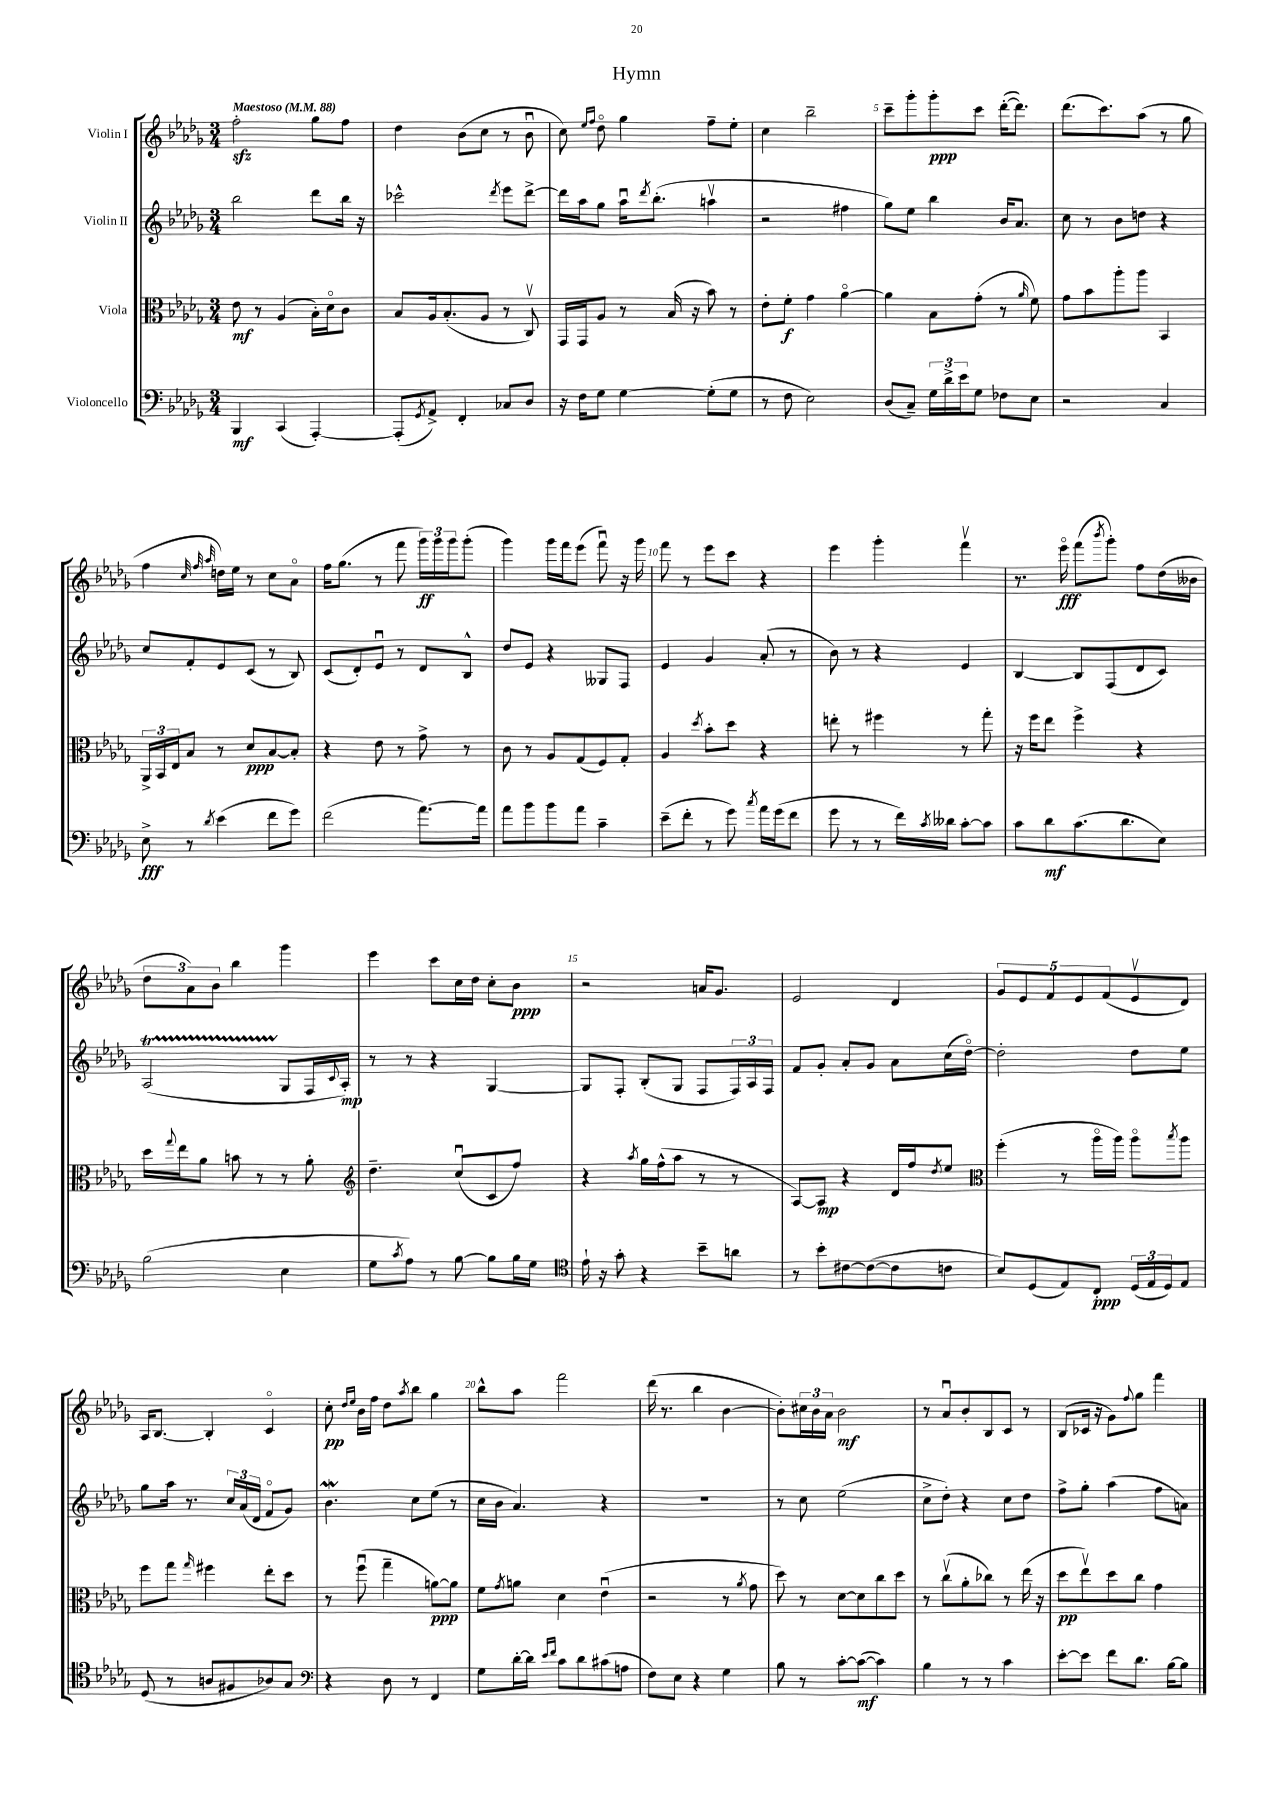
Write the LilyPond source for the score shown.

\header { title = "Hymn" }
<<
\new StaffGroup <<
\new Staff = "s0" \with { instrumentName = "Violin I" } {
    \clef treble \key des \major \numericTimeSignature \time 3/4 \tempo "Maestoso" 4 = 88
    f''2-.\sfz ges''8 f''8 |
    des''4 bes'8( c''8 r8 bes'8\downbow |
    c''8) \grace { ees''16 f''16 } des''8\flageolet ges''4 f''8-- ees''8-. |
    c''4 bes''2-- |
    c'''8-- ges'''8-. ges'''8-.\ppp c'''8 des'''16~-.( des'''8.) |
    des'''8.( c'''8.) aes''8( r8 ges''8 |
    f''4 \grace { c''32 f''32 aes''32 } d''16) ees''16 r8 c''8 aes'8\flageolet |
    f''16 ges''8.( r8 f'''8 \tuplet 3/2 { ges'''16\ff) ges'''16 ges'''16 } ges'''8-.( |
    ges'''4) ges'''16 f'''16 ees'''8( f'''8\downbow) r16 ges'''16 |
    f'''8 r8 ees'''8 c'''8 r4 |
    ees'''4 ges'''4-. f'''4\upbow |
    r8. ees'''16\flageolet\fff f'''8( \acciaccatura { bes'''8 } ges'''8-.) f''8 des''16( beses'16 |
    \tuplet 3/2 { des''8 aes'8) bes'8 } bes''4 ges'''4 |
    ees'''4 c'''8 c''16 des''16 c''8-. bes'8\ppp |
    r2 a'16 ges'8. |
    ees'2 des'4 |
    \tuplet 5/4 { ges'8 ees'8 f'8 ees'8 f'8( } ees'8\upbow des'8) |
    aes16 bes8.~ bes4-. c'4\flageolet |
    c''8-.\pp \grace { des''16 ees''16 } bes'16 f''16 des''8 \acciaccatura { aes''8 } bes''8 ges''4 |
    bes''8-^ aes''8 f'''2 |
    des'''16( r8. bes''4 bes'4~ |
    bes'8-.) \tuplet 3/2 { cis''16 bes'16 aes'16 } bes'2\mf |
    r8 aes'8\downbow bes'8-. bes8 c'8 r8 |
    bes8( ces'16 r16 ges'8) \appoggiatura { f''8 } ges''8 f'''4 \bar "|." |
}
\new Staff = "s1" \with { instrumentName = "Violin II" } {
    \clef treble \key des \major \numericTimeSignature \time 3/4
    bes''2 des'''8 bes''16 r16 |
    ces'''2-^ \acciaccatura { des'''8 } ees'''8 des'''8~-> |
    des'''16 aes''16 ges''8 aes''16\downbow \acciaccatura { des'''8 } bes''8.-.( a''4\upbow |
    r2 fis''4 |
    ges''8) ees''8 bes''4 bes'16 aes'8. |
    c''8 r8 bes'8 d''8 r4 |
    c''8 f'8-. ees'8 c'8( r8 bes8) |
    c'8( des'8-.) ees'8\downbow r8 des'8 bes8-^ |
    des''8 ees'8 r4 geses8 f8 |
    ees'4 ges'4 aes'8-.( r8 |
    bes'8) r8 r4 ees'4 |
    bes4~ bes8 f8( des'8 c'8) |
    aes2\startTrillSpan( ges8\stopTrillSpan f16 \appoggiatura { c'8 } aes16-.\mp) |
    r8 r8 r4 ges4~ |
    ges8 f8-. bes8-.( ges8 f8 \tuplet 3/2 { f16) aes16 f16 } |
    f'8 ges'8-. aes'8-. ges'8 aes'8 c''16( des''16~\flageolet) |
    des''2-. des''8 ees''8 |
    ges''8 aes''16 r8. \tuplet 3/2 { c''16 aes'16( des'16 } f'8\flageolet ges'8) |
    bes'4.\mordent c''8 ees''8( r8 |
    c''16 bes'16 aes'4.) r4 |
    R2. |
    r8 c''8 ees''2( |
    c''8-> des''8-.) r4 c''8 des''8 |
    f''8-> ges''8-. aes''4( f''8 a'8) \bar "|." |
}
\new Staff = "s2" \with { instrumentName = "Viola" } {
    \clef alto \key des \major \numericTimeSignature \time 3/4
    ees'8\mf r8 aes4( bes16-.) des'16\flageolet c'8 |
    bes8 aes16 bes8.-.( aes8 r8 c8\upbow) |
    ges,16 ges,16 aes8 r8 bes16( r16 bes'8) r8 |
    ees'8-. f'8-.\f ges'4 aes'4~\flageolet |
    aes'4 bes8 ges'8-.( r8 \grace { aes'16 } f'8) |
    ges'8 bes'8 aes''8-. aes''8 bes,4 |
    \tuplet 3/2 { aes,16-> bes,16 ees16 } bes8 r8 des'8\ppp bes8~ bes8-. |
    r4 ees'8 r8 ges'8-> r8 |
    c'8 r8 aes8 ges8( f8) ges8-. |
    aes4 \acciaccatura { des''8 } bes'8-. des''8 r4 |
    e''8-. r8 fis''4 r8 ges''8-. |
    r16 f''16 ees''8 f''4-> r4 |
    des''16 \appoggiatura { ges''8 } ees''16 aes'8 b'8 r8 r8 aes'8-. |
    \clef treble des''4.-- c''8\downbow( c'8 f''8) |
    r4 \acciaccatura { aes''8 } ges''16 f''16-^( aes''8 r8 r8 |
    aes8~) aes8\mp r4 des'16 f''16 \acciaccatura { des''8 } ees''8 |
    \clef alto f''4-.( r8 aes''16\flageolet aes''16) aes''8\flageolet \acciaccatura { bes''8 } aes''8 |
    f''8 ges''8 \grace { ges''16 } fis''4 ees''8-. des''8 |
    r8 f''8\downbow( ges''4-- a'8~\ppp) a'8 |
    f'8 \acciaccatura { ges'8 } a'8 des'4 ees'4\downbow( |
    r2 r8 \acciaccatura { aes'8 } ges'8 |
    des''8) r8 des'8~ des'8 c''8 des''8 |
    r8 c''8\upbow( aes'8-. ces''8) r8 ees''16( r16 |
    des''8\pp ees''8\upbow) des''8 c''8 ges'4 \bar "|." |
}
\new Staff = "s3" \with { instrumentName = "Violoncello" } {
    \clef bass \key des \major \numericTimeSignature \time 3/4
    bes,,4\mf c,4( aes,,4~-.) |
    aes,,8-.( \acciaccatura { ges,8 } aes,8->) f,4-. ces8 des8 |
    r16 f16 ges8 ges4~ ges8-.( ges8 |
    r8 f8 ees2) |
    des8( c8--) \tuplet 3/2 { ges16 des'16-> ees'16 } ges8 fes8 ees8 |
    r2 c4 |
    ees8->\fff r8 \acciaccatura { des'8 } ees'4( f'8 ges'8) |
    f'2( aes'8.~) aes'16 |
    aes'8 bes'8 bes'8 aes'8 c'4-- |
    ees'8--( f'8-. r8 ges'8) \acciaccatura { c''8 } aes'16 ges'16( f'8 |
    ges'8 r8 r8 f'16) \acciaccatura { c'8 } deses'16 c'8~-. c'8 |
    c'8 des'8\mf c'8.( des'8. ees8) |
    bes2( ees4 |
    ges8 \acciaccatura { c'8 } aes8) r8 bes8~ bes8 bes16 ges16 |
    \clef tenor ees'16-! r16 ges'8-. r4 bes'8-- a'8 |
    r8 bes'8-. cis'8~ cis'8~( cis'8 c'8 |
    bes8) des8( ees8) c8-.\ppp \tuplet 3/2 { des16( ees16 des16) } ees8 |
    des8( r8 a8 fis8 aes8) ges8 |
    \clef bass r4 des8 r8 f,4 |
    ges8 des'16~-. des'16 \grace { ees'16 f'16 } c'8 des'8 cis'8( a8 |
    f8) ees8 r4 ges4 |
    bes8 r8 c'8~-. c'8~\mf( c'4) |
    bes4 r8 r8 c'4 |
    ees'8~-. ees'8 f'8 des'8. bes16~ bes8 \bar "|." |
}
>>
>>
\layout { \context { \Score \override BarNumber.break-visibility = ##(#f #t #t) barNumberVisibility = #(every-nth-bar-number-visible 5) } }
